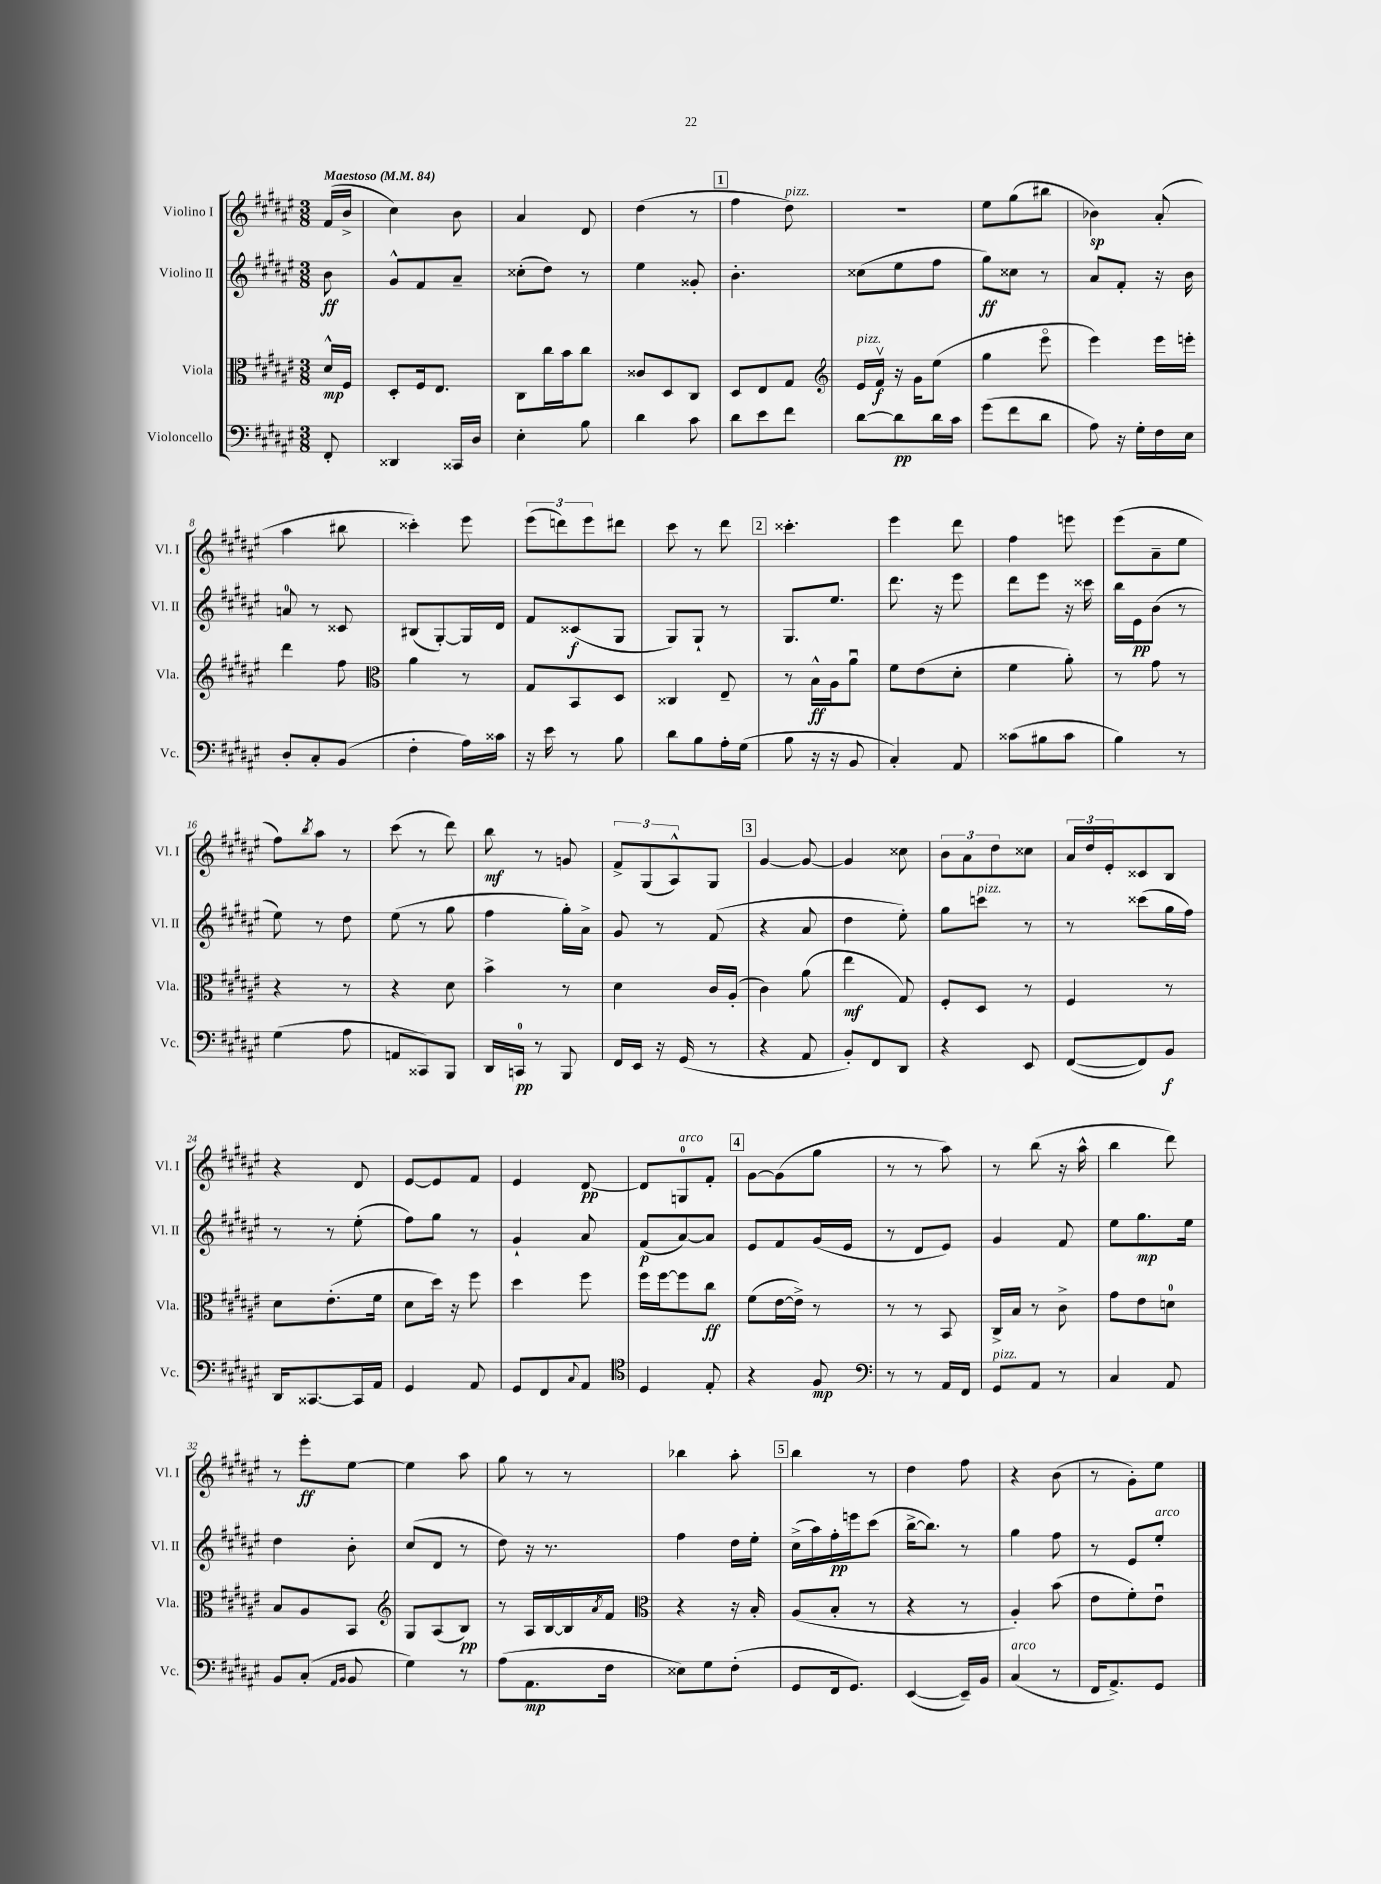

**kern	**dynam	**kern	**dynam	**kern	**dynam	**kern	**dynam
*part4	*part4	*part3	*part3	*part2	*part2	*part1	*part1
*staff4	*staff4	*staff3	*staff3	*staff2	*staff2	*staff1	*staff1
*I"Violoncello	*	*I"Viola	*	*I"Violino II	*	*I"Violino I	*
*I'Vc.	*	*I'Vla.	*	*I'Vl. II	*	*I'Vl. I	*
*clefF4	*	*clefC3	*	*clefG2	*	*clefG2	*
*k[f#c#g#d#a#e#]	*	*k[f#c#g#d#a#e#]	*	*k[f#c#g#d#a#e#]	*	*k[f#c#g#d#a#e#]	*
*M3/8	*	*M3/8	*	*M3/8	*	*M3/8	*
*MM84	*	*MM84	*	*MM84	*	*MM84	*
=	=	=	=	=	=	=	=
!	!	!	!	!	!	!LO:TX:a:B:t=Maestoso	!
8FF#'/	.	16d#^^/LL	mp	8b\	ff	(16f#/LL	.
.	.	16F#/JJ	.	.	.	16b^/JJ	.
=1	=1	=1	=1	=1	=1	=1	=1
4DD##X/	.	8D#'/L	.	8g#^^/L	.	4cc#\)	.
.	.	16F#/k	.	8f#/	.	.	.
.	.	8.E#/J	.	.	.	.	.
16CC##X/LL	.	.	.	8a#~/J	.	8b\	.
16D#/JJ	.	.	.	.	.	.	.
=2	=2	=2	=2	=2	=2	=2	=2
4E#'\	.	8C#\L	.	(8cc##X'\L	.	4a#/	.
.	.	16cc#\L	.	8dd#\J)	.	.	.
.	.	16b\J	.	.	.	.	.
8B\	.	8cc#\J	.	8r	.	8d#/	.
=3	=3	=3	=3	=3	=3	=3	=3
4d#\	.	8c##X/L	.	4ee#\	.	(4dd#\	.
.	.	8D#/	.	.	.	.	.
8c#\	.	8C#/J	.	8g##X'/	.	8r	.
!!LO:REH:place=s1:t=1
=4	=4	=4	=4	=4	=4	=4	=4
8d#\L	.	8D#/L	.	4.b'\	.	4ff#\	.
8e#\	.	8E#/	.	.	.	.	.
!	!	!	!	!	!	!LO:TX:a:i:t=pizz.	!
8f#\J	.	8G#/J	.	.	.	8dd#\)	.
=5	=5	=5	=5	=5	=5	=5	=5
*	*	*clefG2	*	*	*	*	*
!	!	!LO:TX:a:i:t=pizz.	!	!	!	!	!
[8d#\L	.	16e#/LL	.	(8cc##X\L	.	4.r	.
.	.	16f#v/JJ	f	.	.	.	.
8d#\]	pp	16r	.	8ee#\	.	.	.
.	.	16g#\KL	.	.	.	.	.
16d#\L	.	(8ee#\J	.	8ff#\J	.	.	.
16c#\JJ	.	.	.	.	.	.	.
=6	=6	=6	=6	=6	=6	=6	=6
(8g#\L	.	4gg#\	.	8gg#\L)	ff	8ee#\L	.
8f#\	.	.	.	8cc##X\J	.	(8gg#\	.
8d#\J	.	8eee#\	.	8r	.	8bb#X\J	.
=7	=7	=7	=7	=7	=7	=7	=7
8A#\)	.	4eee#\)	.	8a#/L	.	4b-X\)	sp
16r	.	.	.	8f#'/J	.	.	.
16G#'\LL	.	.	.	.	.	.	.
16F#\	.	16eee#\LL	.	16r	.	(8a#'/	.
16E#\JJ	.	16eeen'\JJ	.	16b\	.	.	.
!!LO:LB:g=z
=8	=8	=8	=8	=8	=8	=8	=8
8D#'/L	.	4ddd#\	.	8an/	.	4aa#\	.
8C#'/	.	.	.	8r	.	.	.
(8BB/J	.	8ff#\	.	8c##X/	.	8bb#X\	.
=9	=9	=9	=9	=9	=9	=9	=9
*	*	*clefC3	*	*	*	*	*
4F#'\	.	4a#\	.	(8B#X/L	.	4ccc##X'\)	.
.	.	.	.	[8G#'/)	.	.	.
16A#\LL)	.	8r	.	16G#/L]	.	8eee#\	.
16c##X\JJ	.	.	.	16d#/JJ	.	.	.
=10	=10	=10	=10	=10	=10	=10	=10
16r	.	8G#/L	.	8f#/L	.	(12eee#\L	.
16e#\	.	.	.	.	.	.	.
.	.	.	.	.	.	12dddn\)	.
8r	.	8BB/	.	(8c##X/	f	.	.
.	.	.	.	.	.	12eee#\	.
8B\	.	8D#/J	.	8G#/J	.	8ddd#X\J	.
=11	=11	=11	=11	=11	=11	=11	=11
8d#\L	.	4C##X/	.	8G#/L)	.	8ccc#\	.
8B\	.	.	.	8G#`/J	.	8r	.
16A#'\L	.	8E#~/	.	8r	.	8ddd#\	.
(16G#\JJ	.	.	.	.	.	.	.
!!LO:REH:place=s1:t=2
=12	=12	=12	=12	=12	=12	=12	=12
8B\	.	8r	.	8.G#/L	.	4.ccc##X'\	.
16r	.	16B^^\LL	ff	.	.	.	.
16r	.	16A#\J	.	8.ee#/J	.	.	.
8BB/	.	8a#u\J	.	.	.	.	.
=13	=13	=13	=13	=13	=13	=13	=13
4C#'/)	.	8f#\L	.	8.ddd#\	.	4eee#\	.
.	.	(8e#\	.	.	.	.	.
.	.	.	.	16r	.	.	.
8AA#/	.	8d#'\J	.	8eee#\	.	8ddd#\	.
=14	=14	=14	=14	=14	=14	=14	=14
(8c##X\L	.	4f#\	.	8ddd#\L	.	4ff#\	.
8B#X\	.	.	.	8eee#\J	.	.	.
8c##\J	.	8a#'\)	.	16r	.	8eeen\	.
.	.	.	.	16ccc##X\	.	.	.
=15	=15	=15	=15	=15	=15	=15	=15
4B\)	.	8r	.	16bb\LL	.	(8eee#\L	.
.	.	.	.	16e#\J	pp	.	.
.	.	8g#\	.	(8b\J	.	8a#~\	.
8r	.	8r	.	8r	.	8ee#\J	.
!!LO:LB:g=z
=16	=16	=16	=16	=16	=16	=16	=16
(4G#\	.	4r	.	8ee#\)	.	8ff#\L)	.
.	.	.	.	.	.	8qbb/	.
.	.	.	.	8r	.	8aa#\J	.
8A#\	.	8r	.	8dd#\	.	8r	.
=17	=17	=17	=17	=17	=17	=17	=17
8AAn/L	.	4r	.	(8ee#\	.	(8ccc#\	.
8CC##X/)	.	.	.	8r	.	8r	.
8BBB/J	.	8d#\	.	8gg#\	.	8ddd#\)	.
=18	=18	=18	=18	=18	=18	=18	=18
16DD#/LL	.	4b^\	.	4ff#\	.	8bb\	mf
16CCn/JJ	pp	.	.	.	.	.	.
8r	.	.	.	.	.	8r	.
8BBB/	.	8r	.	16gg#'\LL)	.	8gn/	.
.	.	.	.	16a#^\JJ	.	.	.
=19	=19	=19	=19	=19	=19	=19	=19
16FF#/LL	.	4d#\	.	8g#/	.	12f#^/L	.
16EE#/JJ	.	.	.	.	.	.	.
.	.	.	.	.	.	(12G#/	.
16r	.	.	.	8r	.	.	.
.	.	.	.	.	.	12A#^^/)	.
(16GG#/	.	.	.	.	.	.	.
8r	.	16c#/LL	.	(8f#/	.	8G#/J	.
.	.	(16A#'/JJ	.	.	.	.	.
!!LO:REH:place=s1:t=3
=20	=20	=20	=20	=20	=20	=20	=20
4r	.	4c#\)	.	4r	.	[4g#/	.
8AA#/	.	(8a#\	.	8a#/	.	8g#/_	.
=21	=21	=21	=21	=21	=21	=21	=21
8BB'/L)	.	4ee#\	mf	4dd#\	.	4g#/]	.
8FF#/	.	.	.	.	.	.	.
8DD#/J	.	8G#/)	.	8ee#'\)	.	8cc##X\	.
=22	=22	=22	=22	=22	=22	=22	=22
4r	.	8F#'/L	.	8gg#\L	.	12b\L	.
.	.	.	.	.	.	12a#\	.
!	!	!	!	!LO:TX:a:i:t=pizz.	!	!	!
.	.	8D#/J	.	8cccn\J	.	.	.
.	.	.	.	.	.	12dd#\	.
8EE#/	.	8r	.	8r	.	8cc##X\J	.
=23	=23	=23	=23	=23	=23	=23	=23
([8FF#/L	.	4F#/	.	8r	.	24a#/LL	.
.	.	.	.	.	.	24dd#/	.
.	.	.	.	.	.	24e#'/J	.
8FF#/])	.	.	.	(8ccc##X\L	.	8c##X/	.
8BB/J	f	8r	.	16gg#\L	.	8B/J	.
.	.	.	.	16ff#\JJ)	.	.	.
!!LO:LB:g=z
=24	=24	=24	=24	=24	=24	=24	=24
16DD#/KL	.	8d#\L	.	8r	.	4r	.
[8.CC##X/	.	.	.	.	.	.	.
.	.	(8.e#'\	.	8r	.	.	.
16CC##/L]	.	.	.	(8ee#'\	.	8d#/	.
16AA#/JJ	.	16f#\Jk	.	.	.	.	.
=25	=25	=25	=25	=25	=25	=25	=25
4GG#/	.	8d#\L	.	8ff#\L)	.	[8e#/L	.
.	.	16dd#\Jk)	.	8gg#\J	.	8e#/]	.
.	.	16r	.	.	.	.	.
8AA#/	.	8ff#\	.	8r	.	8f#/J	.
=26	=26	=26	=26	=26	=26	=26	=26
8GG#/L	.	4dd#\	.	4g#`/	.	4e#/	.
8FF#/	.	.	.	.	.	.	.
8qqC#/	.	.	.	.	.	.	.
8AA#/J	.	8ff#\	.	8a#/	.	[8d#/	pp
=27	=27	=27	=27	=27	=27	=27	=27
*clefC4	*	*	*	*	*	*	*
4D#/	.	16ff#\LL	.	(8f#/L	p	8d#/L]	.
.	.	[16ff#\J	.	.	.	.	.
!	!	!	!	!	!	!LO:TX:a:i:t=arco	!
.	.	8ff#\]	.	[8a#/)	.	8Gn/	.
8E#'/	.	8cc#\J	ff	8a#/J]	.	8f#'/J	.
!!LO:REH:place=s1:t=4
=28	=28	=28	=28	=28	=28	=28	=28
4r	.	(8f#\L	.	8e#/L	.	[8g#\L	.
.	.	[16e#\L	.	8f#/	.	(8g#\]	.
.	.	16e#^\JJ])	.	.	.	.	.
8F#/	mp	8r	.	(16g#/L	.	8gg#\J	.
.	.	.	.	16e#/JJ	.	.	.
=29	=29	=29	=29	=29	=29	=29	=29
*clefF4	*	*	*	*	*	*	*
8r	.	8r	.	8r	.	8r	.
8r	.	8r	.	8d#/L	.	8r	.
16AA#/LL	.	8BB/	.	8e#/J)	.	8aa#\)	.
16FF#/JJ	.	.	.	.	.	.	.
=30	=30	=30	=30	=30	=30	=30	=30
!LO:TX:a:i:t=pizz.	!	!	!	!	!	!	!
8GG#/L	.	16C#^/LL	.	4g#/	.	8r	.
.	.	16B/JJ	.	.	.	.	.
8AA#/J	.	8r	.	.	.	(8bb\	.
8r	.	8c#^\	.	8f#/	.	16r	.
.	.	.	.	.	.	16aa#^^\	.
=31	=31	=31	=31	=31	=31	=31	=31
4C#/	.	8g#\L	.	8ee#\L	.	4bb\	.
.	.	8e#\	.	8.gg#\	mp	.	.
8AA#/	.	8dn\J	.	.	.	8ddd#\)	.
.	.	.	.	16ee#\Jk	.	.	.
!!LO:LB:g=z
=32	=32	=32	=32	=32	=32	=32	=32
8BB/L	.	8B/L	.	4dd#\	.	8r	.
(8C#'/J	.	8A#/	.	.	.	8eee#'\L	ff
16qqAA#/LL	.	.	.	.	.	.	.
16qqBB/JJ	.	.	.	.	.	.	.
8BB/	.	8BB/J	.	8b'\	.	[8ee#\J	.
=33	=33	=33	=33	=33	=33	=33	=33
*	*	*clefG2	*	*	*	*	*
4G#\)	.	8G#/L	.	(8cc#/L	.	4ee#\]	.
.	.	(8A#/	.	8d#/J	.	.	.
8r	.	8B/J)	pp	8r	.	8aa#\	.
=34	=34	=34	=34	=34	=34	=34	=34
(8A#\L	.	8r	.	8dd#\)	.	8gg#\	.
8.AA#\	mp	16A#/LL	.	16r	.	8r	.
.	.	[16B/	.	8.r	.	.	.
.	.	16B/]	.	.	.	8r	.
.	.	8qa#/	.	.	.	.	.
16F#\Jk	.	16f#/JJ	.	.	.	.	.
=35	=35	=35	=35	=35	=35	=35	=35
*	*	*clefC3	*	*	*	*	*
8E##X\L)	.	4r	.	4ff#\	.	4bb-X\	.
8G#\	.	.	.	.	.	.	.
(8F#'\J	.	16r	.	16dd#\LL	.	8aa#'\	.
.	.	16B'/	.	16ee#'\JJ	.	.	.
!!LO:REH:place=s1:t=5
=36	=36	=36	=36	=36	=36	=36	=36
8GG#/L	.	(8A#/L	.	(16cc#^\LL	.	4bb\	.
.	.	.	.	16aa#\)	.	.	.
16FF#/k	.	8B'/J	.	16ff#'\	pp	.	.
8.GG#/J)	.	.	.	16eeen\J	.	.	.
.	.	8r	.	(8ccc#\J	.	8r	.
=37	=37	=37	=37	=37	=37	=37	=37
([4EE#/	.	4r	.	[16bb^\KL	.	4dd#\	.
.	.	.	.	8.bb\J])	.	.	.
16EE#~/LL])	.	8r	.	8r	.	8ff#\	.
16BB/JJ	.	.	.	.	.	.	.
=38	=38	=38	=38	=38	=38	=38	=38
!LO:TX:a:i:t=arco	!	!	!	!	!	!	!
(4C#/	.	4A#'/)	.	4gg#\	.	4r	.
8r	.	(8b\	.	8ff#\	.	(8b\	.
=39	=39	=39	=39	=39	=39	=39	=39
16FF#/KL	.	8e#\L	.	8r	.	8r	.
8.AA#^/)	.	.	.	.	.	.	.
.	.	8f#'\)	.	8e#/L	.	8g#'\L)	.
!	!	!	!	!LO:TX:a:i:t=arco	!	!	!
8GG#/J	.	8e#u\J	.	8ee#'/J	.	8ee#\J	.
==	==	==	==	==	==	==	==
*-	*-	*-	*-	*-	*-	*-	*-
